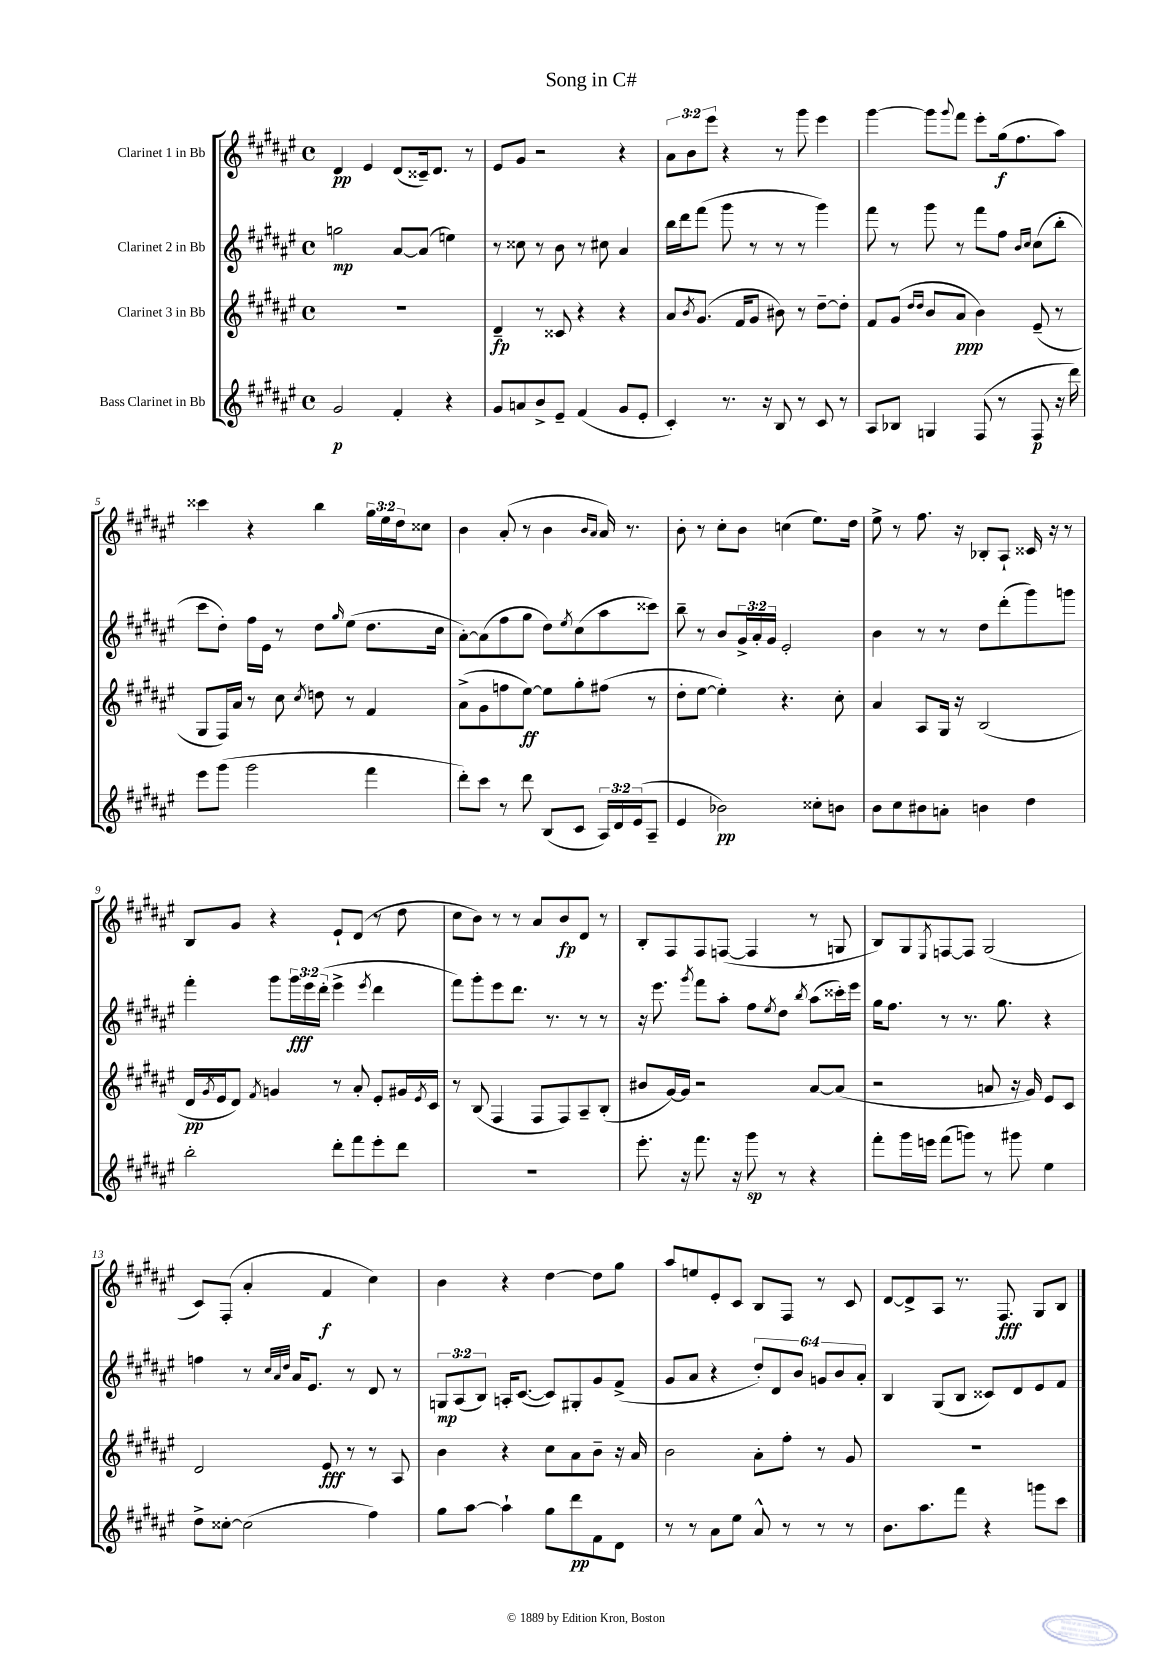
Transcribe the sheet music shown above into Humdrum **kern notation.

**kern	**kern	**kern	**kern
*staff4	*staff3	*staff2	*staff1
*clefG2	*clefG2	*clefG2	*clefG2
*k[f#c#g#d#a#e#]	*k[f#c#g#d#a#e#]	*k[f#c#g#d#a#e#]	*k[f#c#g#d#a#e#]
*M4/4	*M4/4	*M4/4	*M4/4
*met(c)	*met(c)	*met(c)	*met(c)
2g#	1r	2gg	4d#
.	.	.	4e#
4f#'	.	[8a#	(8d#
.	.	(8a#]	16c##~)
.	.	.	8.d#
4r	.	4ee)	.
.	.	.	8r
=	=	=	=
8g#	4d#~	8r	8e#
8a	.	8cc##	8g#
8b^	8r	8r	2r
8e#~	8c##	8b	.
(4f#	4r	8r	.
.	.	8cc#	.
8g#	4r	4a#	4r
8e#'	.	.	.
=	=	=	=
4c#')	8a#	16bb	12a#
.	.	16ddd#	.
.	.	.	12b
.	8qb	.	.
.	(8.g#	(8fff#	.
.	.	.	12eee#
8.r	.	8ggg#	4r
.	16f#	.	.
.	8g#	8r	.
16r	.	.	.
8B	8b#)	8r	8r
8r	8r	8r	8ggg#
8c#	[8dd#~	4ggg#)	4eee#
8r	8dd#']	.	.
=	=	=	=
8A#	8f#	8fff#	[4ggg#
8B-	(8g#	8r	.
.	16qqdd#	.	.
.	16qqdd#	.	.
4G	8b	8ggg#	8ggg#]
.	.	.	8qqggg#
.	8a#	8r	8fff#
(8F#	4b)	8fff#	8eee#'
8r	.	8ff#	(16gg#
.	.	.	8.ff#
.	.	16qqb	.
.	.	16qqcc#	.
8F#	(8e#~	(8cc#	.
16r	8r	8bb'	8aa#)
16ddd#)	.	.	.
=	=	=	=
8eee#	8G#	8ccc#	4ccc##
(8ggg#	16F#)	8dd#')	.
.	16a#	.	.
2ggg#	8r	16ff#	4r
.	.	16e#	.
.	8cc#	8r	.
.	8qcc#	.	.
.	8dd	8dd#	4bb
.	.	16qqgg#	.
.	8r	(8ee#	.
4fff#	4f#	8.dd#	24gg#
.	.	.	24ee#
.	.	.	24dd#
.	.	.	8cc##
.	.	16cc#	.
=	=	=	=
8ddd#')	(8a#^	[8a#')	4b
8ccc#	8g#	(8a#]	.
8r	8ff	8ff#	(8a#'
8ddd#	[8ee#)	8gg#	8r
(8B	8ee#]	8dd#)	4b
.	.	8qee#	.
8c#	8gg#'	(8cc#	.
.	.	.	16qqb
.	.	.	16qqa#
24A#)	(8ff#	8aa#	16a#)
24d#	.	.	.
.	.	.	8.r
(24e#	.	.	.
8A#~	8r	8ccc##)	.
=	=	=	=
4e#	8dd#'	8bb~	8b'
.	[8ee#	8r	8r
2b-)	4ee#'])	8b	8cc#'
.	.	24g#^	8b
.	.	24a#'	.
.	.	24g#	.
.	4.r	2e#'	(4cc
8cc##'	.	.	8.ee#)
8b	8cc#'	.	.
.	.	.	16dd#
=	=	=	=
8b	4a#	4b	8ee#^
8cc#	.	.	8r
8b#	8A#	8r	8.ff#
8a'	16G#	8r	.
.	16r	.	16r
4b	(2B	8dd#	8B-'
.	.	(8ddd#'	8A#`
4dd#	.	8ggg#)	16c##
.	.	.	16r
.	.	8ggg	8r
=	=	=	=
2bb'	16d#	4fff#'	8B
.	8qg#	.	.
.	16e#	.	.
.	8d#)	.	8g#
.	8qf#	.	.
.	4g	8ggg#	4r
.	.	24ggg#	.
.	.	24eee#	.
.	.	(24ddd#'	.
8ddd#'	8r	4eee#^	8e#`
8fff#	8a#'	.	(8d#
.	.	8qeee#	.
8eee#'	8e#'	4ddd#	8r
8ddd#	16g#	.	8dd#
.	8qe#	.	.
.	16c#	.	.
=	=	=	=
1r	8r	8fff#)	8cc#
.	(8B	8ggg#'	8b)
.	4F#	8eee#	8r
.	.	8.ddd#	8r
.	8F#	.	8a#
.	.	8.r	.
.	8F#)	.	8b
.	8A#~	8r	8d#
.	(8B'	8r	8r
=	=	=	=
8.eee#'	8b#	16r	8B'
.	.	8.eee#	.
.	[16g#)	.	8F#
16r	16g#]	.	.
.	.	8qggg#	.
8.fff#	2r	8fff#	8F#
.	.	8aa#'	([8F
16r	.	.	.
8ggg#	.	8ff#	4F]
.	.	8qee#	.
8r	.	8dd#	.
.	.	8qbb	.
4r	[8a#	(8aa#	8r
.	(8a#]	16ccc##')	8G
.	.	16eee#	.
=	=	=	=
8fff#'	2r	16gg#	8B)
.	.	8.ff#	.
16ggg#	.	.	8G#
16eee	.	.	.
.	.	.	8qE#
(8fff#	.	8r	[8F
8ggg)	.	8.r	8F]
8r	8a	.	(2G#
.	.	8.gg#	.
8ggg#	16r	.	.
.	16g#)	.	.
4ee#	8e#	4r	.
.	8c#	.	.
=	=	=	=
8dd#^	2d#	4ff	8c#)
[8cc##'	.	.	(8F#'
(2cc##]	.	8r	4a#'
.	.	32qqcc#	.
.	.	32qqa#	.
.	.	32qqdd#	.
.	.	16a#	.
.	.	8.e#	.
.	8e#	.	4f#
.	8r	8r	.
4ff#)	8r	8d#	4cc#)
.	8A#	8r	.
=	=	=	=
8gg#	4b	12G	4b
.	.	(12A#	.
[8aa#	.	.	.
.	.	12B)	.
4aa#`]	4r	16A'	4r
.	.	([8.c#	.
8gg#	8cc#	8c#])	[4dd#
8ddd#	8a#	8G#'	.
8f#	8b~	8g#	8dd#]
8d#	16r	(8f#^	8gg#
.	16a#	.	.
=	=	=	=
8r	2b	8g#	8aa#
8r	.	8a#	8ee
8a#	.	4r	8e#'
8ee#	.	.	8c#
8a#^^	8a#'	12dd#')	8B
.	.	12d#	.
8r	8ff#'	.	8F#
.	.	12b	.
8r	8r	12g	8r
.	.	12b	.
8r	8g#	.	8c#
.	.	12a#'	.
=	=	=	=
8.b	1r	4B	[8d#
.	.	.	8d#^]
8.aa#	.	.	.
.	.	(8G#	8A#
8fff#	.	8B	8.r
4r	.	8c##)	.
.	.	.	8.F#
.	.	8d#	.
8ggg	.	8e#	8G#
8ccc#	.	8f#	8B
==	==	==	==
*-	*-	*-	*-
